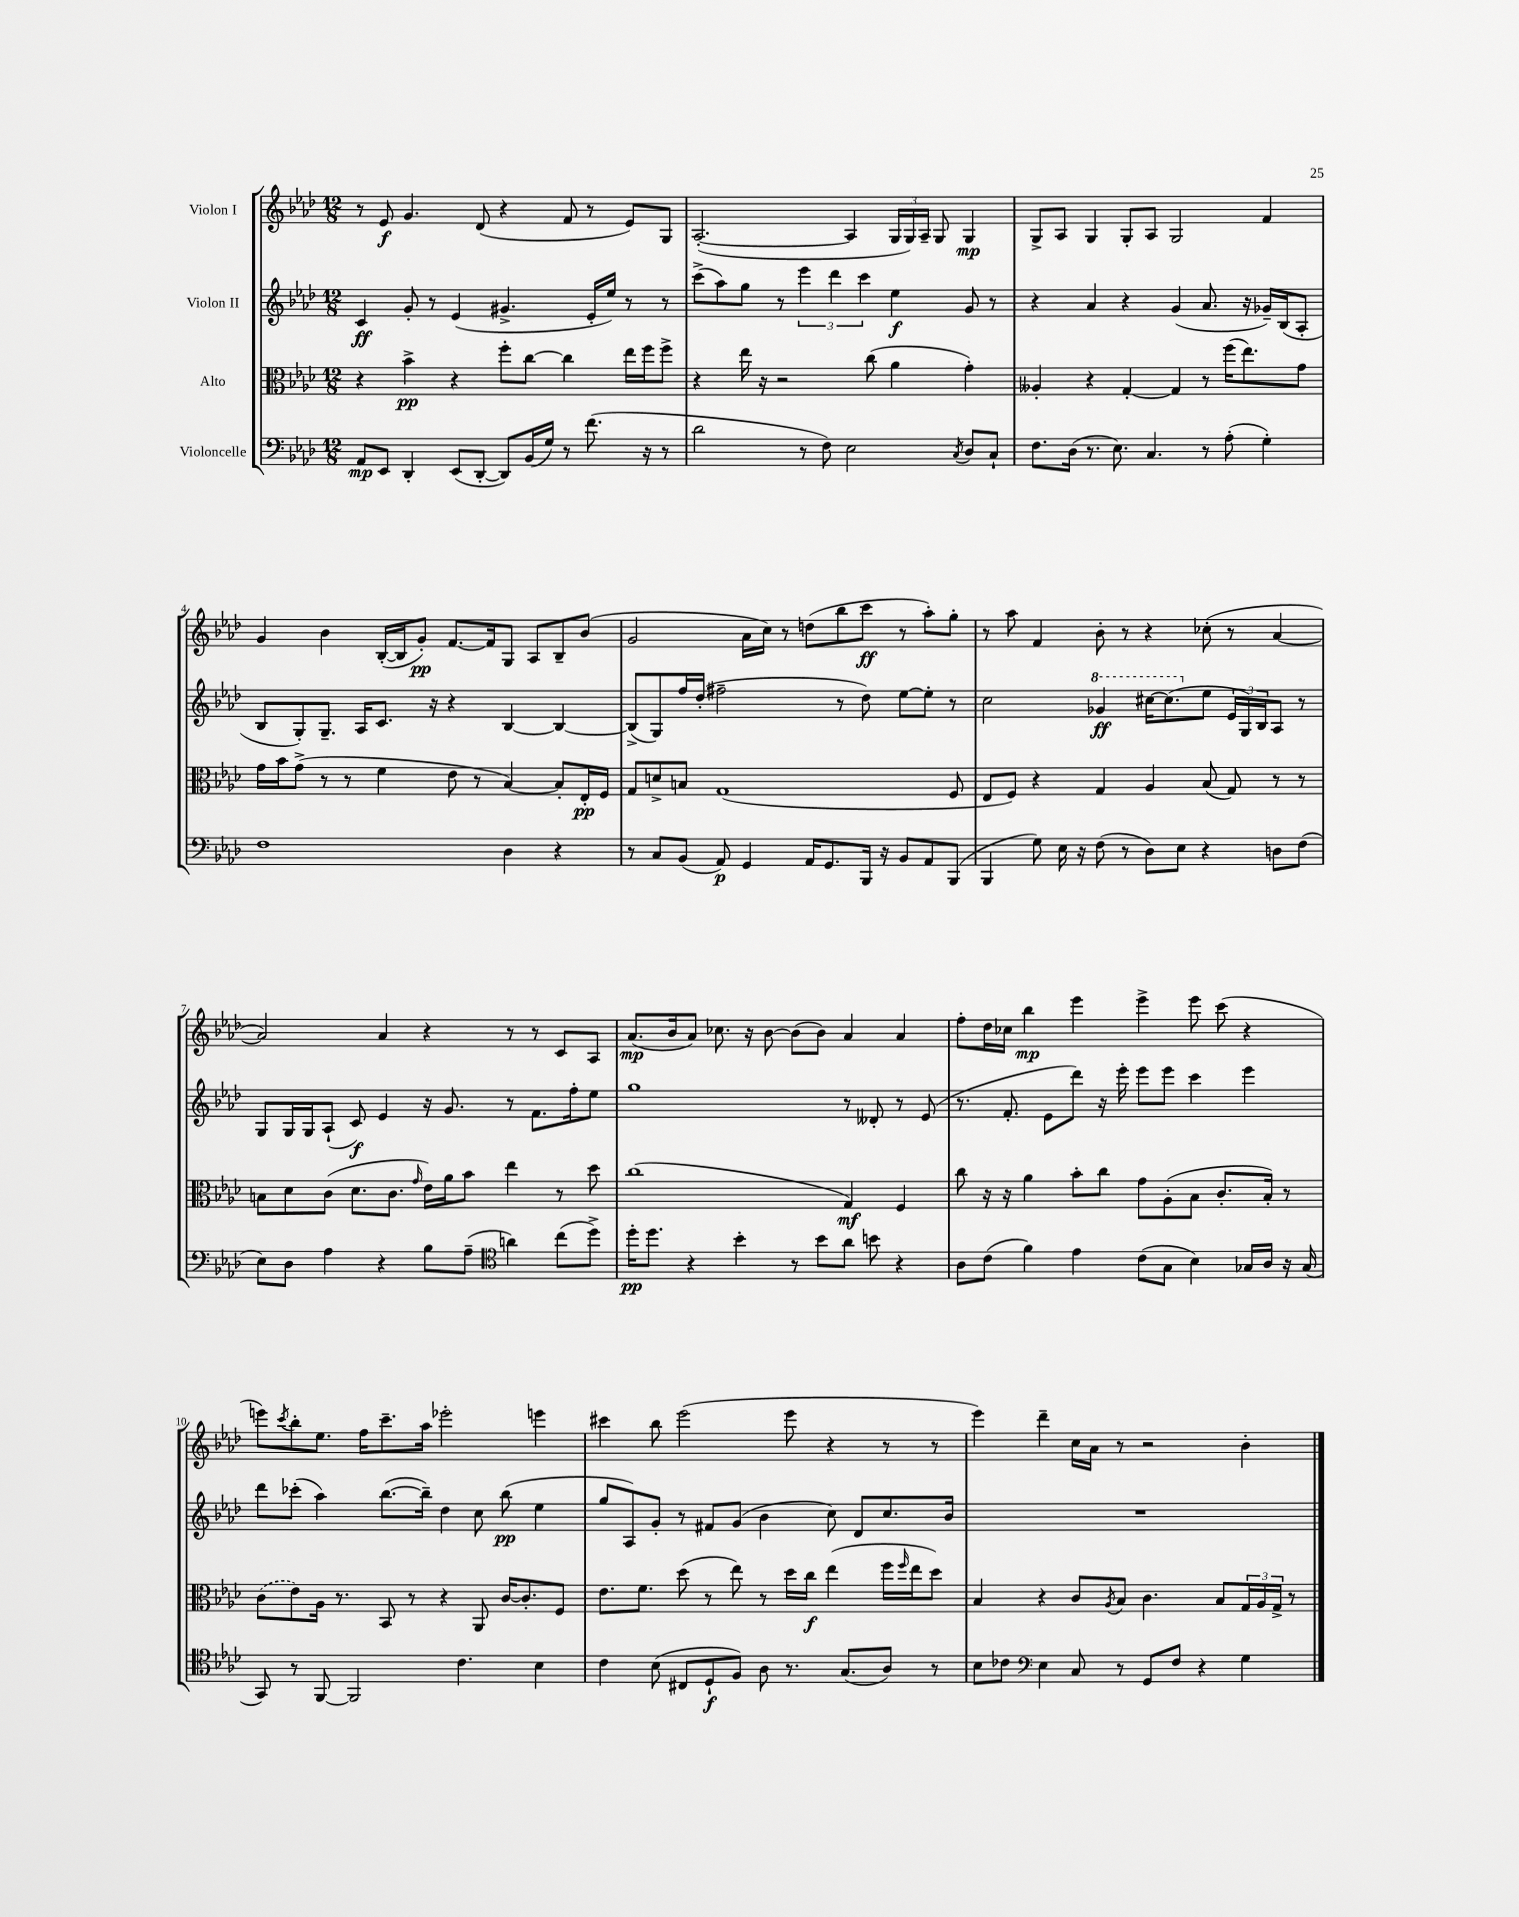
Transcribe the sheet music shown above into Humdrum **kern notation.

**kern	**kern	**kern	**kern
*staff4	*staff3	*staff2	*staff1
*clefF4	*clefC3	*clefG2	*clefG2
*k[b-e-a-d-]	*k[b-e-a-d-]	*k[b-e-a-d-]	*k[b-e-a-d-]
*M12/8	*M12/8	*M12/8	*M12/8
8AA-	4r	4c	8r
8EE-	.	.	8e-
4DD-'	4b-^	8g'	4.g
.	.	8r	.
(8EE-	4r	(4e-	.
[8DD-'	.	.	(8d-
8DD-])	8ff'	4.g#^	4r
(16BB-	[8cc	.	.
16G)	.	.	.
8r	4cc]	.	8f
(8.f	.	16e-'	8r
.	.	16ee-)	.
.	16ee-	8r	8e-)
16r	16ff	.	.
8r	8ff^	8r	8G
=	=	=	=
2d-	4r	(8ccc^	([2.A-'
.	.	8aa-)	.
.	16ee-	8gg	.
.	16r	.	.
.	2r	8r	.
8r	.	6eee-	.
8F)	.	.	.
.	.	6ddd-	.
2E-	.	.	4A-]
.	.	6ccc	.
.	(8cc	.	.
.	4a-	4ee-	24G
.	.	.	24G)
.	.	.	24A-~
.	.	.	8G
8qC	.	.	.
8D-	4g')	8g	4G
8C`	.	8r	.
=	=	=	=
8.F	4A--'	4r	8G^
.	.	.	8A-
(16D-	.	.	.
8.r	4r	4a-	4G
8.E-)	.	.	.
.	[4G'	4r	8G'
4.C	.	.	8A-
.	4G]	(4g	2G
8r	8r	8.a-	.
(8A-'	(16ff	.	.
.	8.ee-)	16r	.
4G')	.	16g-~)	4f
.	.	(16B-	.
.	8g	8A-'	.
=	=	=	=
1F	16g	8B-	4g
.	16b-	.	.
.	(8g^	8G')	.
.	8r	8.G~	4b-
.	8r	.	.
.	.	16A-	.
.	4f	8.c	([16B-'
.	.	.	16B-]
.	.	.	8g')
.	.	16r	.
.	8e-	4r	[8.f
.	8r	.	.
.	.	.	16f]
4D-	[4B-)	[4B-	8G
.	.	.	8A-
4r	8B-']	4B-_	8B-~
.	16E-'	.	(8b-
.	16F	.	.
=	=	=	=
8r	8G	(8B-^]	2g
8C	8d^	8G)	.
(8BB-	8B	16ff	.
.	.	(16dd-'	.
8AA-)	(1G	2ff#~	.
4GG	.	.	16a-
.	.	.	16cc)
.	.	.	8r
16AA-	.	.	(8dd
8.GG	.	.	.
.	.	8r	8bb-
16BBB-	.	8dd-)	8ccc
16r	.	.	.
8BB-	.	[8ee-	8r
8AA-	.	8ee-']	8aa-')
(8BBB-	8F	8r	8gg'
=	=	=	=
4BBB-	8E-	2cc	8r
.	8F)	.	8aa-
8G)	4r	.	4f
16E-	.	.	.
16r	.	.	.
(8F	4G	4gg-	8b-'
8r	.	.	8r
8D-)	4A-	[16ccc#	4r
.	.	(8.ccc#]	.
8E-	.	.	.
4r	(8B-	8ee-	(8cc-'
.	8G)	24e-	8r
.	.	24G)	.
.	.	24B-	.
8D	8r	8A-	[4a-
(8F	8r	8r	.
=	=	=	=
8E-)	8B	8G	2a-])
8D-	8d-	16G	.
.	.	16G	.
4A-	(8c	(8A-`	.
.	8.d-	8c)	.
4r	.	4e-	4a-
.	8.c	.	.
.	16qqg	.	.
8B-	16e-)	16r	4r
.	16a-	8.g	.
(8A-~	8b-	.	.
*clefC4	*	*	*
4a)	4ee-	8r	8r
.	.	8.f	8r
(8cc	8r	.	8c
.	.	16ff'	.
8dd-^)	8dd-	8ee-	8A-
=	=	=	=
16dd-'	(1cc	1gg	(8.a-
8.dd-	.	.	.
.	.	.	16b-
4r	.	.	8a-)
.	.	.	8.cc-
4b-'	.	.	.
.	.	.	16r
.	.	.	[8b-
8r	.	.	(8b-]
8b-	.	.	8b-)
8a-	4G)	8r	4a-
8b	.	8d--'	.
4r	4F	8r	4a-
.	.	(8e-	.
=	=	=	=
8A-	8cc	8.r	8ff'
(8c	16r	.	16dd-
.	16r	8.f'	16cc-
4f)	4a-	.	4bb-
.	.	8e-	.
4e-	8b-'	8ddd-)	4eee-
.	8cc	16r	.
.	.	16eee-'	.
(8c	8g	8eee-	4eee-^
8G	(8A-'	8eee-	.
4B-)	8B-	4ccc	8eee-
.	8.c'	.	(8ccc
16G-	.	4eee-	4r
16A-	16B-')	.	.
16r	8r	.	.
(16G-	.	.	.
=	=	=	=
8GG)	(8c	8ddd-	8eee)
.	.	.	8qccc
8r	8e-)	(8ccc-'	8bb-'
[8FF	16A-	4aa-)	8.ee-
.	8.r	.	.
2FF]	.	.	.
.	.	.	16ff
.	8BB-	([8.bb-	8.ccc~
.	8r	.	.
.	.	16bb-~])	16aa-
.	4r	4dd-	2eee-'
4.c	.	.	.
.	8AA-	8cc	.
.	[16c	(8bb-	.
.	8.c']	.	.
4B-	.	4ee-	4eee
.	8F	.	.
=	=	=	=
4c	8.e-	8gg	4ccc#
.	.	8A-)	.
.	8.f	.	.
(8B-	.	8g'	8bb-
8C#	(8dd-	8r	(2eee-
8D-`	8r	8f#	.
8F)	8ee-)	(8g	.
8A-	8r	4b-	.
8.r	16dd-	.	8eee-
.	16cc	.	.
.	(4ee-	8cc)	4r
(8.G	.	.	.
.	.	8d-	.
8A-)	16ff	8.cc	8r
.	16qqff	.	.
.	16ee-	.	.
8r	8dd-)	.	8r
.	.	16b-	.
=	=	=	=
8B-	4B-	1.r	4eee-)
8c-	.	.	.
*clefF4	*	*	*
4E-	4r	.	4ddd-~
8C	8c	.	16cc
.	.	.	16a-
.	8qA-	.	.
8r	8B-	.	8r
8GG	4.c	.	2r
8F	.	.	.
4r	.	.	.
.	8B-	.	.
4G	24G	.	4b-'
.	24A-	.	.
.	24G^	.	.
.	8r	.	.
==	==	==	==
*-	*-	*-	*-
